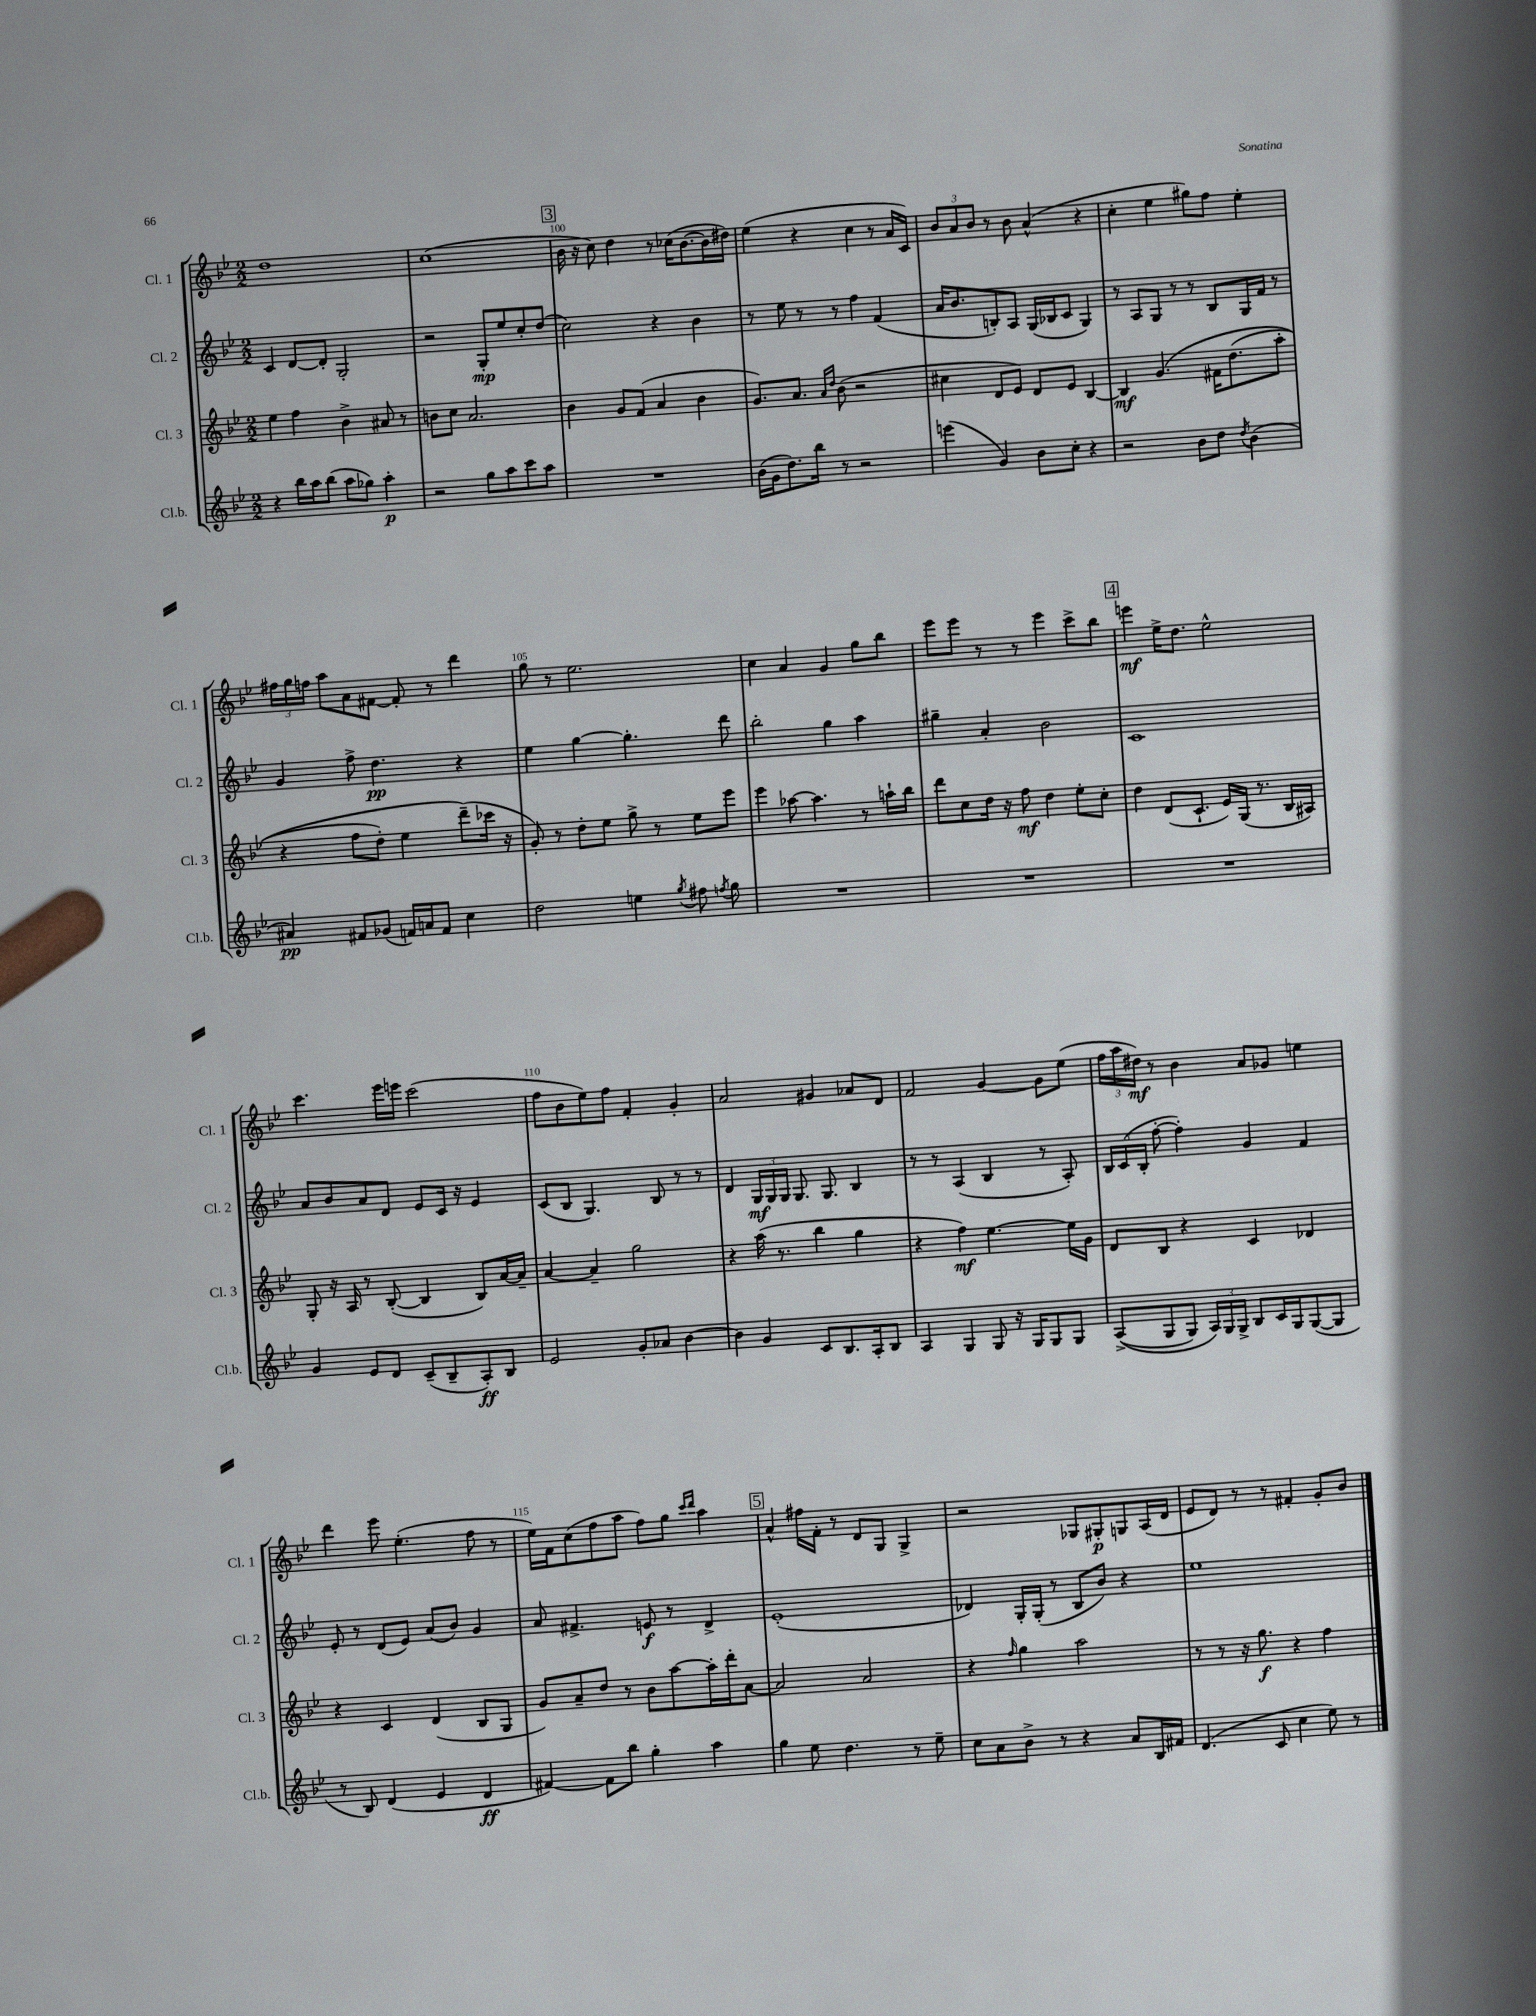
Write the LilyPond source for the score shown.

<<
\new StaffGroup <<
\new Staff = "s0" \with { instrumentName = "Cl. 1" shortInstrumentName = "Cl. 1" } {
    \clef treble \key bes \major \numericTimeSignature \time 2/2
    \autoBeamOff d''1 |
    c''1( |
    \mark \markup { \box "3" } bes'16 r16 c''8) d''4 r8 ces''16[( bes'8.~ bes'16 dis''16]) |
    ees''4( r4 c''4 r8 a'16[ c'16]) |
    \tuplet 3/2 { bes'8[ a'8 bes'8] } r8 bes'8 a'4-^( r4 |
    c''4-. ees''4 gis''8[) f''8] ees''4-. |
    \tuplet 3/2 { fis''16[ g''16 f''16] } a''8[ a'8 fis'8]~ fis'8-. r8 d'''4 |
    g''8 r8 ees''2. |
    c''4 a'4 g'4 g''8[ bes''8] |
    ees'''8[ ees'''8] r8 r8 ees'''4 c'''8[-> bes''8] |
    \mark \markup { \box "4" } e'''4\mf ees''16[-> d''8.] ees''2-^ |
    c'''4. ees'''16[ e'''16] c'''2( |
    f''8[ bes'8 ees''8) f''8] f'4-. g'4-. |
    a'2 gis'4 aes'8[ d'8] |
    f'2 g'4~ g'8[ ees''8]( |
    \tuplet 3/2 { f''16[ a''16 dis''16]\mf) } r8 bes'4 a'8[ ges'8] e''4 |
    d'''4 ees'''8 ees''4.-.( f''8 r8 |
    ees''16[) f'16 c''8( f''8 a''8] f''8[) g''8] \grace { c'''16[ d'''16] } a''4 |
    \mark \markup { \box "5" } a'4-^ fis''16[ f'16]-. r8 d'8[ g8] g4-> |
    r2 ges8[ gis8-.\p g8 a16( d'16] |
    ees'8[ d'8]) r8 r8 fis'4-. g'8[-. bes'8] \bar "|." |
}
\new Staff = "s1" \with { instrumentName = "Cl. 2" shortInstrumentName = "Cl. 2" } {
    \clef treble \key bes \major \numericTimeSignature \time 2/2
    \autoBeamOff c'4 d'8[~ d'8]-. g2-. |
    r2 g8[-.\mp ees''8 c''8-. d''8]( |
    \mark \markup { \box "3" } c''2) r4 bes'4 |
    r8 ees''8 r8 r8 f''4 f'4( |
    a'16[ bes'8. b8-.) a8] g16[( bes16 c'8] g4) |
    r8 a8[ g8] r8 r8 bes8[ g16 f'16] r8 |
    g'4 f''8-> d''4.\pp r4 |
    ees''4 g''4~ g''4.-. d'''8 |
    bes''2-. g''4 a''4 |
    gis''4-- a'4-. bes'2 |
    \mark \markup { \box "4" } c'1 |
    a'8[ bes'8 a'8 d'8] ees'8[ c'16] r16 ees'4 |
    c'8[( bes8] g4.) bes8 r8 r8 |
    d'4 \tuplet 3/2 { g16[\mf g16 g16] } g8. g8. bes4 |
    r8 r8 a4( bes4 r8 a8-.) |
    \tuplet 3/2 { bes16[ c'16( bes16]-. } f''8~-. f''4-.) g'4 f'4 |
    ees'8-. r8 d'8[( ees'8]) a'8[( bes'8]) g'4 |
    a'8 fis'4.-> e'8\f r8 d'4-> |
    \mark \markup { \box "5" } ees'1-.( |
    des'4) g16[-. g16]-.( r8 bes8[ bes'8]) r4 |
    ees''1 \bar "|." |
}
\new Staff = "s2" \with { instrumentName = "Cl. 3" shortInstrumentName = "Cl. 3" } {
    \clef treble \key bes \major \numericTimeSignature \time 2/2
    \autoBeamOff ees''4 f''4 bes'4-> ais'8 r8 |
    b'8[ c''8] a'2. |
    \mark \markup { \box "3" } bes'4 g'8[ f'8]( a'4 bes'4 |
    g'8.[) a'8.] \grace { a'16[ d''16] } bes'8( r2 |
    cis''4 d'8[ ees'8]) d'8[ ees'8] bes4~ |
    bes4\mf g'4.\( fis'16[ d''8.( a''8]-. |
    r4 f''8[ d''8]-.) ees''4 d'''8[--(\) ces'''16] r16 |
    g'8-.) r8 d''8[-. ees''8] g''8-> r8 ees''8[ ees'''8] |
    ees'''4 aes''8~ aes''4. r8 a''16[-! bes''16] |
    d'''8[ c''8 d''16] r16 f''8\mf d''4 ees''8[-. c''8]-. |
    \mark \markup { \box "4" } d''4 d'8[( c'8.]-! ees'16[) g16]( r8. bes16[ ais16]) |
    g8-. r16 a16 r8 bes8~-.( bes4 bes8[) a'16~ a'16]-- |
    a'4~ a'4-- g''2 |
    r4 a''16( r8. bes''4 g''4 |
    r4 f''4\mf) ees''4.~ ees''16[ g'16] |
    d'8[ bes8] r4 c'4 des'4 |
    r4 c'4 d'4( bes8[ g8] |
    g'8[) a'8-- d''8] r8 bes'8[ a''8~ a''16-. d'''16-. a'8]~ |
    \mark \markup { \box "5" } a'2 a'2 |
    r4 \grace { f''16 } g''4 a''2 |
    r8 r8 r16 g''8.\f r4 f''4 \bar "|." |
}
\new Staff = "s3" \with { instrumentName = "Cl.b." shortInstrumentName = "Cl.b." } {
    \clef treble \key bes \major \numericTimeSignature \time 2/2
    \autoBeamOff r4 bes''16[ a''16 bes''8]( a''8[ ges''8]) a''4-.\p |
    r2 g''8[ a''8 c'''8 a''8] |
    \mark \markup { \box "3" } R1 |
    bes'16[( g'16 d''8.) bes''16] r8 r2 |
    e'''4( g'4) bes'8[ c''8]-. r4 |
    r2 bes'8[ d''8] \acciaccatura { d''8 } bes'4( |
    ais'4\pp) fis'8[ ges'8]( f'16[) a'16 f'8] c''4 |
    d''2 e''4 \acciaccatura { g''8 } fis''8 \acciaccatura { f''8 } g''8 |
    R1 |
    R1 |
    \mark \markup { \box "4" } R1 |
    g'4 ees'8[ d'8] c'8[--( bes8-- a8-.\ff) bes8] |
    ees'2 g'8[-. aes'8] bes'4~ |
    bes'4 g'4 c'8[ bes8. a16-. bes8] |
    a4 g4 g8 r16 g16[ g8 g8] |
    a8[->(\( g8 g8]) \tuplet 3/2 { a16[\) g16 g16]-> } bes8[ c'16 g16 g8~( g8] |
    r8 bes8) d'4( ees'4 d'4\ff |
    fis'4~) fis'8[ bes''8] g''4-. a''4 |
    \mark \markup { \box "5" } g''4 ees''8 d''4. r8 ees''8-- |
    c''8[ a'8 bes'8]-> r8 r4 a'8[ bes16 fis'16] |
    d'4.( c'8 c''4 ees''8) r8 \bar "|." |
}
>>
>>
\layout { \context { \Score currentBarNumber = #98 \override BarNumber.break-visibility = ##(#f #t #t) barNumberVisibility = #(every-nth-bar-number-visible 5) } }
